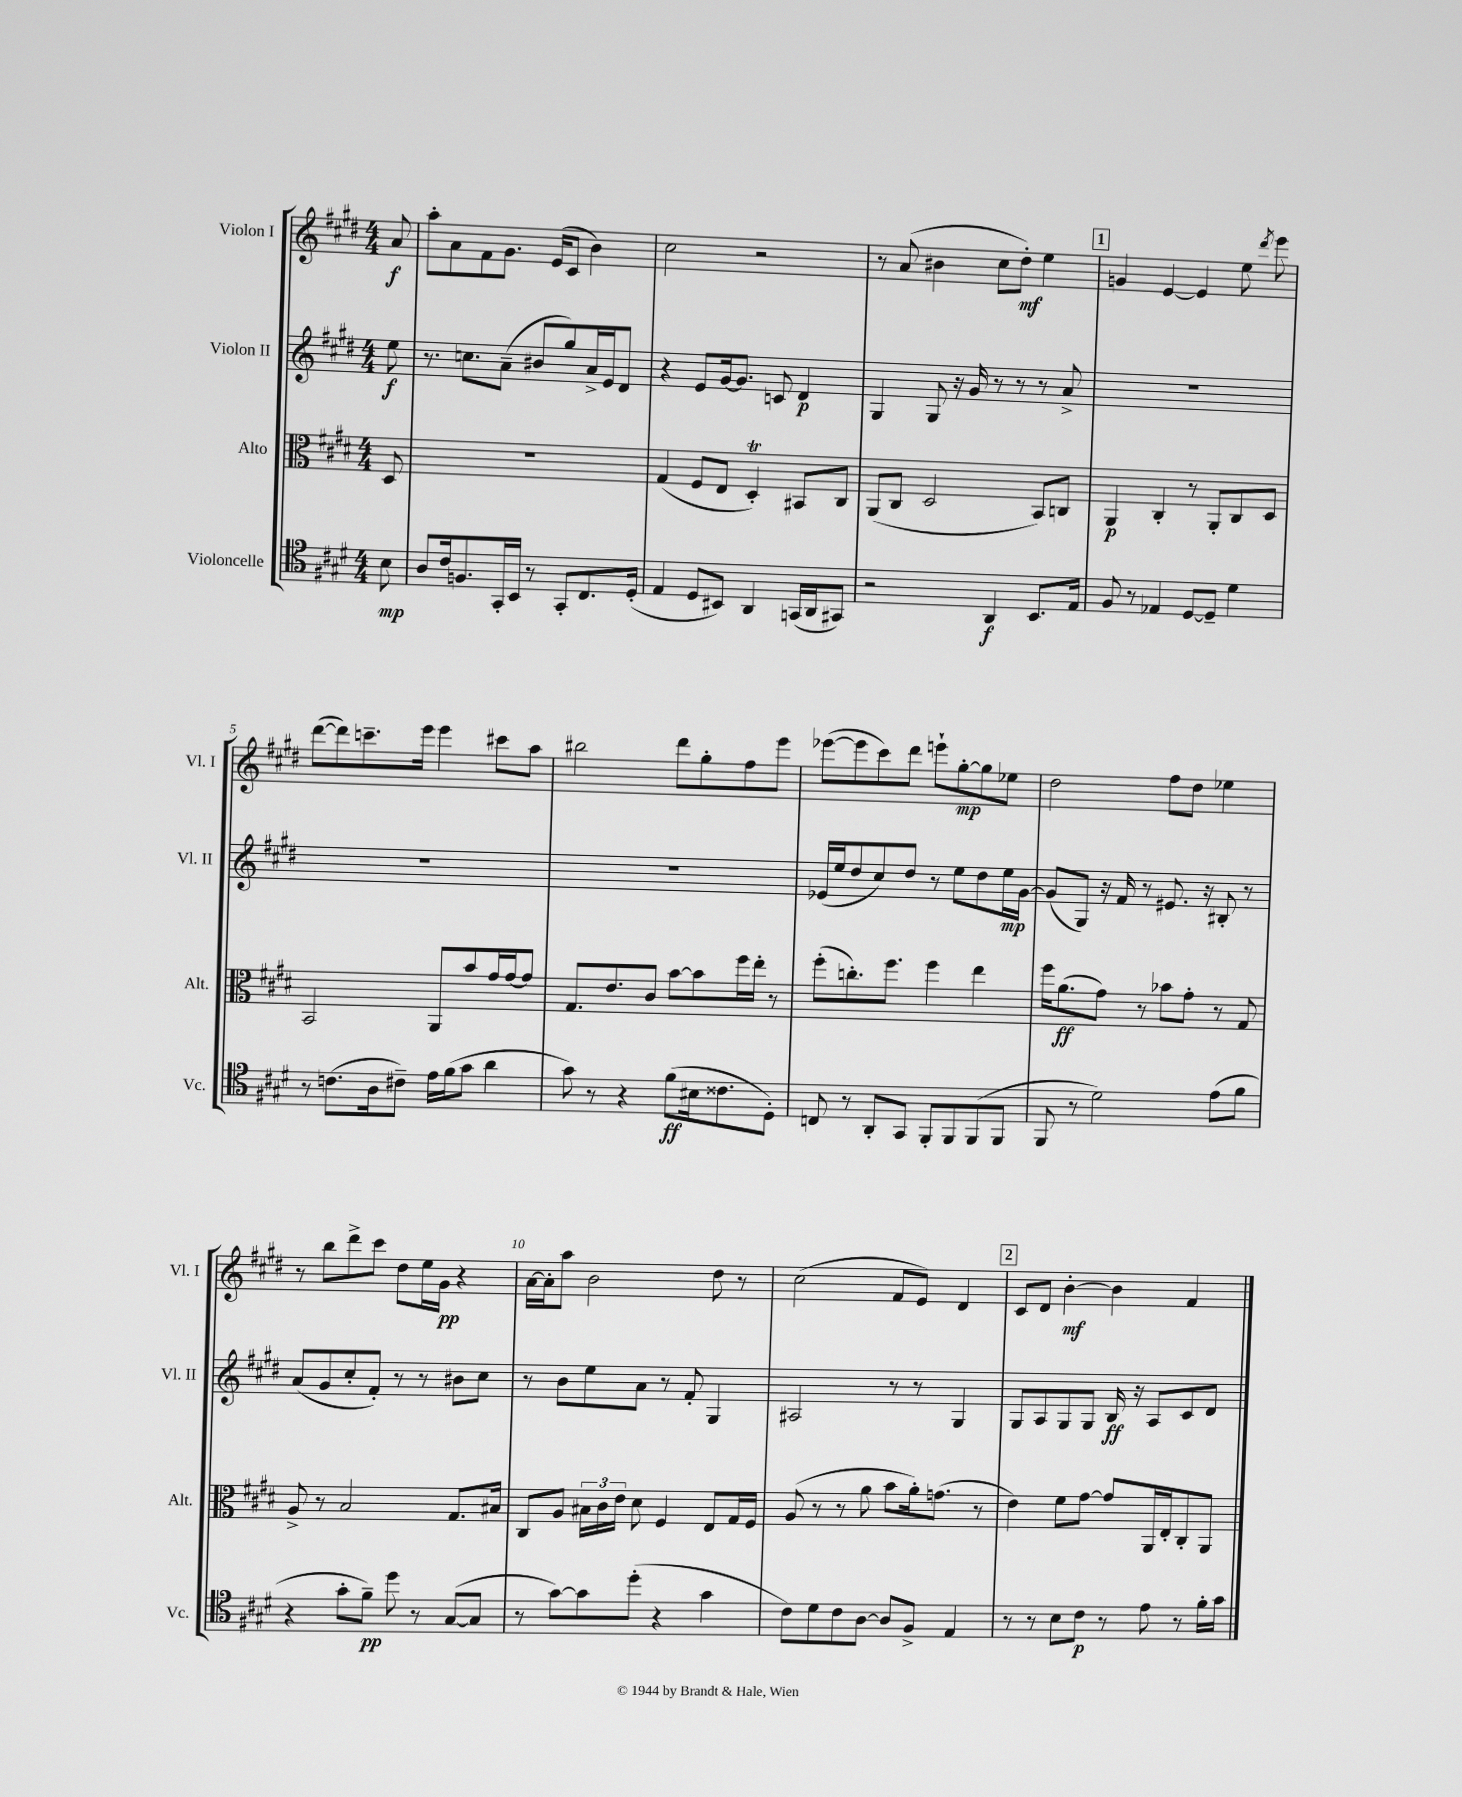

**kern	**kern	**kern	**kern
*staff4	*staff3	*staff2	*staff1
*clefC4	*clefC3	*clefG2	*clefG2
*k[f#c#g#d#]	*k[f#c#g#d#]	*k[f#c#g#d#]	*k[f#c#g#d#]
*M4/4	*M4/4	*M4/4	*M4/4
8B\	8D#/	8ee\	8a/
=	=	=	=
8A/L	1r	8.r	8aa'\L
16c#/k	.	.	8a\
8.F/	.	8.cc\L	.
.	.	.	8f#\
16GG#'/L	.	(8a~\J	8.g#\J
16BB/JJ	.	.	.
8r	.	8b#/L	.
.	.	.	(16e/LK
8GG#'/L	.	8gg#/)	8c#/J
8.C#/	.	16a^/L	4b\)
.	.	16e/J	.
.	.	8d#/J	.
(16D#'/Jk	.	.	.
=	=	=	=
4E/	(4G#/	4r	2cc#\
8D#/L	8F#/L	8e/L	.
8BB#/J)	8E/J	[16g#/k	.
.	.	8.g#/]J	.
4AA/	4D#'/)	.	2r
.	.	8c/	.
(16GG/LL	8BB#/L	4d#/	.
16AA/J	.	.	.
8GG#/J)	8C#/J	.	.
=	=	=	=
2r	(8AA/L	4G#/	8r
.	8C#/J	.	(8a/
.	2D#/	8G#/	4b#\
.	.	16r	.
.	.	16g#/	.
4AA/	.	8r	8cc#\L
.	.	8r	8dd#'\J)
8.BB/L	8BB/L)	8r	4ee\
.	8C/J	8a^/	.
16E/Jk	.	.	.
=	=	=	=
8F#/	4AA/	1r	4g/
8r	.	.	.
4E-/	4C#'/	.	[4e/
[8D#/L	8r	.	4e/]
8D#~/]J	8AA'/L	.	.
4d#\	8C#/	.	8ee\
.	.	.	8qddd#/
.	8D#/J	.	8eee\
=	=	=	=
8r	2BB/	1r	([8ddd#\L
(8.c\L	.	.	8ddd#\])
.	.	.	8.ccc~\
16A\k	.	.	.
8c#~\J)	.	.	.
.	.	.	16eee\Jk
16e\LL	8AA/L	.	4eee\
(16f#\J	.	.	.
8g#\J	8b/	.	.
4a\	16g#/L	.	8ccc#\L
.	[16g#/J	.	.
.	8g#/]J	.	8aa\J
=	=	=	=
8g#\)	8.G#/L	1r	2bb#\
8r	.	.	.
.	8.e/	.	.
4r	.	.	.
.	8c#/J	.	.
(8f#\L	[8b\L	.	8ddd#\L
16B#\k	8b\]	.	8gg#'\
8.c##\	.	.	.
.	16ff#\L	.	8ff#\
.	16ee'\JJ	.	.
8D#'\J)	8r	.	8eee\J
=	=	=	=
8C/	(8ff#'\L	(16e-/LL	([8eee-\L
.	.	16ee/J	.
8r	8.cc'\)	8dd#/	8eee-\]
8AA'/L	.	8cc#/)	8ccc#\)
.	8.ff#\J	.	.
8GG#/J	.	8dd#/J	8ddd#\J
8FF#'/L	4ff#\	8r	8eee`\L
8FF#/	.	8ee\L	[8gg#'\
(8FF#/	4ee\	8dd#\	8gg#\]
8FF#/J	.	16ee\L	8ee-\J
.	.	[16g#\JJ	.
=	=	=	=
8FF#/	16ff#\LK	(8g#/]L	2dd#\
.	(8.a\	.	.
8r	.	8G#/J)	.
2d#\)	8g#\J)	16r	.
.	.	16f#/	.
.	8r	8r	.
.	8b-\L	8.e#/	8ff#\L
.	8g#'\J	.	8dd#\J
.	.	16r	.
(8e\L	8r	8B#'/	4ee-\
8f#\J	8G#/	8r	.
=	=	=	=
4r	8A^/	(8a/L	8r
.	8r	8g#/	8bb\L
8g#'\L	2B/	8cc#'/	8ddd#^\
8f#~\J)	.	8f#'/J)	8ccc#\J
8dd#\	.	8r	8dd#\L
8r	.	8r	16ee\L
.	.	.	16g#\JJ
([8G#/L	8.G#/L	8b#\L	4r
8G#/]J	.	8cc#\J	.
.	16B#/Jk	.	.
=	=	=	=
8r	8C#/L	8r	[16a\LL
.	.	.	16a'\]J
[8g#\L)	8A/J	8b\L	8aa\J
8g#\]	24B#\LL	8ee\	2b\
.	24c#\	.	.
.	24e\JJ	.	.
(8dd#'\J	8d#\	8a\J	.
4r	4F#/	8r	.
.	.	8f#'/	.
4g#\	8E/L	4G#/	8dd#\
.	16G#/L	.	8r
.	16F#/JJ	.	.
=	=	=	=
8c#\L)	(8A/	2A#/	(2cc#\
8d#\	8r	.	.
8c#\	8r	.	.
[8A\J	8a\	.	.
8A/]L	8b\L	8r	8f#/L
8F#^/J	16a'\k)	8r	8e/J)
.	(8.g\J	.	.
4E/	.	4G#/	4d#/
.	8r	.	.
=	=	=	=
8r	4e\)	8G#/L	8c#/L
8r	.	8A/	8d#/J
8B\L	8f#\L	8G#/	[4b'\
8c#\J	[8g#\J	8G#/J	.
8r	8g#/]L	16B/	4b\]
.	.	16r	.
8e\	16AA/L	8A/L	.
.	16E'/J	.	.
8r	8C#'/	8c#/	4f#/
16f#'\LL	8AA/J	8d#/J	.
16g#\JJ	.	.	.
==	==	==	==
*-	*-	*-	*-
